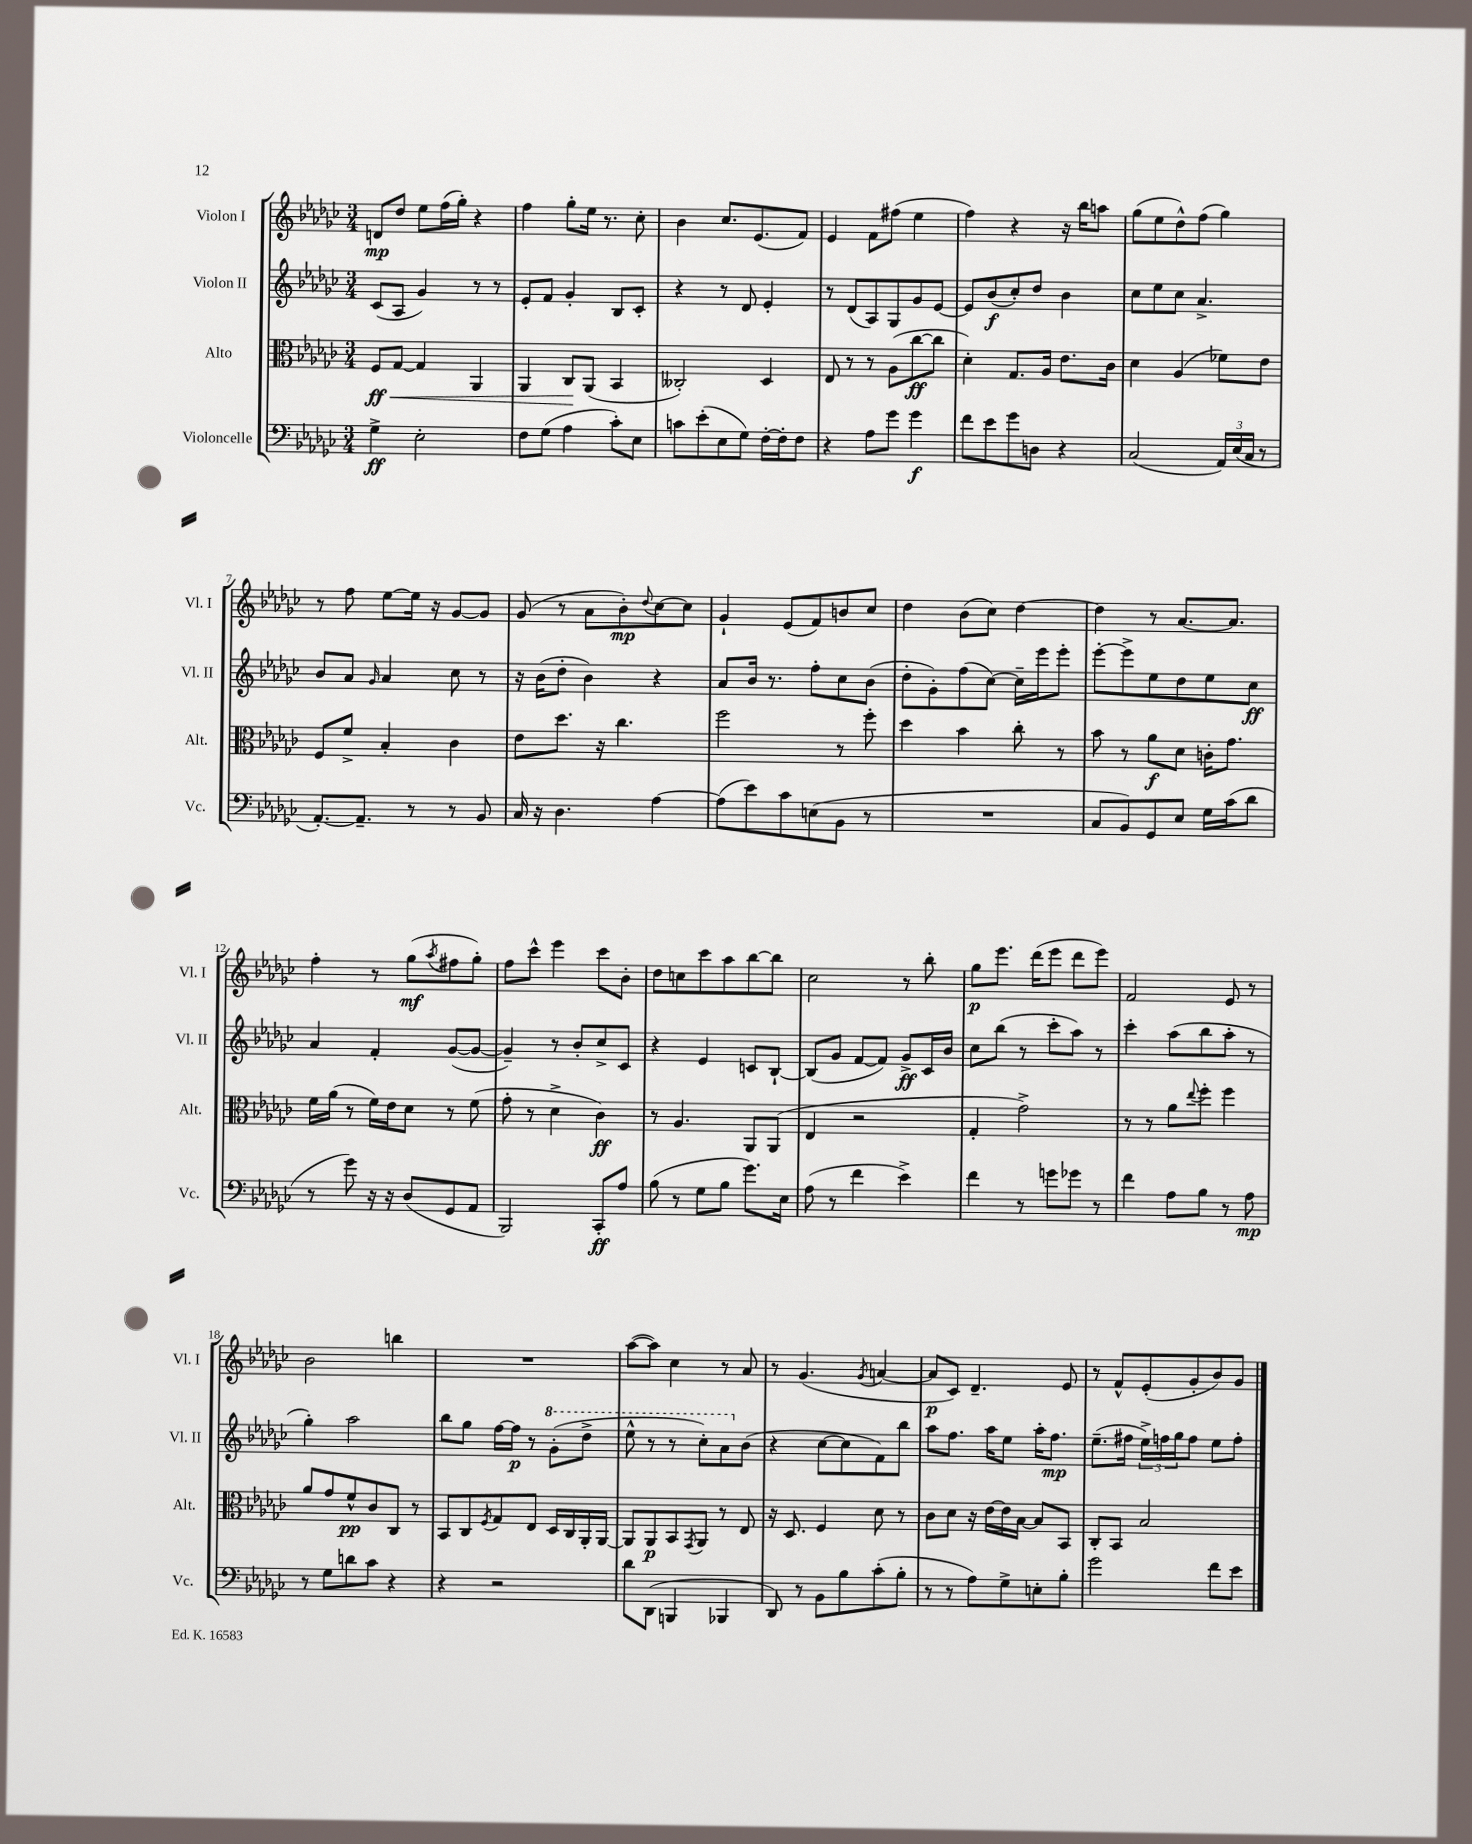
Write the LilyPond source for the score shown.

<<
\new StaffGroup <<
\new Staff = "s0" \with { instrumentName = "Violon I" shortInstrumentName = "Vl. I" } {
    \clef treble \key ges \major \numericTimeSignature \time 3/4
    d'8\mp des''8 ees''8 f''16( ges''16-.) r4 |
    f''4 ges''8-. ees''16 r8. ces''8-. |
    bes'4 ces''8. ees'8.( f'8) |
    ees'4 f'8 fis''8( ees''4 |
    f''4) r4 r16 bes''16 a''8 |
    ges''8( ees''8 des''8-^) f''8( ges''4) |
    r8 f''8 ees''8~ ees''16 r16 ges'8~ ges'8 |
    ges'8( r8 aes'8 bes'8-.\mp) \appoggiatura { des''8 } ces''8~ ces''8 |
    ges'4-! ees'8( f'8) b'8 ces''8 |
    des''4 bes'8( ces''8) des''4~ |
    des''4 r8 aes'8.~ aes'8. |
    f''4-. r8 ges''8\mf( \acciaccatura { aes''8 } fis''8 ges''8-.) |
    f''8 ces'''8-^ ees'''4 ces'''8 bes'8-. |
    des''8 c''8 ces'''8 aes''8 bes''8~ bes''8 |
    ces''2 r8 bes''8-. |
    ges''8\p ees'''8. des'''16( ees'''8 des'''8 ees'''8) |
    f'2 ees'8 r8 |
    bes'2 b''4 |
    R2. |
    aes''8~( aes''8) ces''4 r8 aes'8 |
    r8 ges'4.( \acciaccatura { ges'8 } a'4~ |
    a'8\p ces'8) des'4.-- ees'8 |
    r8 f'8-^ ees'8-.( ges'8-. bes'8) ges'8 \bar "|." |
}
\new Staff = "s1" \with { instrumentName = "Violon II" shortInstrumentName = "Vl. II" } {
    \clef treble \key ges \major \numericTimeSignature \time 3/4
    ces'8( aes8 ges'4) r8 r8 |
    ees'8-. f'8 ges'4-. bes8 ces'8-. |
    r4 r8 des'8 ees'4-. |
    r8 des'8( aes8) ges8 ges'8 ees'8~ |
    ees'8 bes'8\f( ces''8-.) des''8 bes'4 |
    ces''8 ees''8 ces''8 aes'4.-> |
    bes'8 aes'8 \grace { ges'16 } aes'4 ces''8 r8 |
    r16 bes'16( des''8-. bes'4) r4 |
    aes'8 bes'16 r8. f''8-. ces''8 bes'8( |
    des''8-. ges'8-.) f''8( ces''8~) ces''16-- ees'''16 ees'''8-. |
    ees'''8~-. ees'''8-> ees''8 des''8 ees''8 ces''8\ff |
    aes'4 f'4-. ges'8~( ges'8~ |
    ges'4--) r8 bes'8-. ces''8-> ces'8 |
    r4 ees'4 c'8 bes8~-! |
    bes8( ges'8 f'8~ f'8) ges'8->\ff ces'16 bes'16 |
    ces''8 bes''8( r8 ces'''8-. aes''8) r8 |
    ces'''4-. aes''8( bes''8 aes''8-. r8 |
    ges''4-.) aes''2 |
    bes''8 ges''8 f''16~ f''16\p r8 \ottava #1 ges''8-.( des'''8-> |
    ees'''8-^ r8 r8 ces'''8-.) aes''8 \ottava #0 bes'8( |
    r4 ces''8~ ces''8 f'8) bes''8 |
    aes''8 f''8. aes''16 ees''8 aes''16-. f''8.\mp |
    ees''8.--( fis''16 \tuplet 3/2 { ees''16->) f''16 ges''16 } f''8 ees''8 f''8-. \bar "|." |
}
\new Staff = "s2" \with { instrumentName = "Alto" shortInstrumentName = "Alt." } {
    \clef alto \key ges \major \numericTimeSignature \time 3/4
    f8\ff\< ges8~ ges4 aes,4 |
    aes,4 ces8\! aes,8( bes,4 |
    ceses2-.) des4 |
    ees8 r8 r8 aes8( ces''8~\ff ces''8 |
    des'4-.) ges8. aes16 ees'8. ces'16 |
    des'4 aes4( fes'8) ees'8 |
    f8 f'8-> bes4-. ces'4 |
    ees'8 des''8. r16 ces''4. |
    f''2 r8 f''8-. |
    des''4 bes'4 ces''8-. r8 |
    bes'8 r8 aes'8\f des'8 c'16-. ges'8. |
    f'16 aes'16( r8 f'16) ees'16 des'8 r8 f'8( |
    ges'8-. r8 des'4-> ces'4\ff) |
    r8 aes4. aes,8 aes,8( |
    ees4 r2 |
    ges4-. ges'2->) |
    r8 r8 aes'8 \appoggiatura { ees''8 } f''8-. f''4 |
    aes'8 ges'8 f'8-^\pp ces'8 ces8 r8 |
    bes,8 ces8 \acciaccatura { f8 } ges8 ees8 des16 ces16 aes,16-. aes,16~ |
    aes,8 aes,8\p bes,8 \acciaccatura { ges,8 } aes,8 r8 ees8 |
    r16 des8. f4 des'8 r8 |
    ces'8 des'8 r16 ees'16~ ees'16 bes16~ bes8 bes,8 |
    ces8-. bes,8 bes2 \bar "|." |
}
\new Staff = "s3" \with { instrumentName = "Violoncelle" shortInstrumentName = "Vc." } {
    \clef bass \key ges \major \numericTimeSignature \time 3/4
    ges4->\ff ees2-. |
    f8 ges8( aes4 ces'8-.) ees8 |
    c'8 ees'8-.( ees8 ges8) f16~-. f16-. f8 |
    r4 aes8 ges'8 ges'4\f |
    f'8 ees'8 ges'8 d8 r4 |
    ces2( \tuplet 3/2 { aes,16) ees16( ces16 } r8 |
    aes,8.~-.) aes,8.-- r8 r8 bes,8 |
    ces16 r16 des4. aes4~ |
    aes8( ees'8) ces'8 e8( bes,8 r8 |
    R2. |
    ces8 bes,8) ges,8 ees8 ges16 ces'16( des'8 |
    r8 ges'8) r16 r16 des8( ges,8 aes,8 |
    bes,,2) ces,8-.\ff aes8 |
    bes8( r8 ges8 bes8 ges'8.) ees16 |
    aes8( r8 f'4 ees'4->) |
    f'4 r8 g'8 ges'8 r8 |
    f'4 aes8 bes8 r8 aes8\mp |
    r8 ges8 d'8 ces'8 r4 |
    r4 r2 |
    des'8 des,8( b,,4 bes,,4 |
    des,8) r8 bes,8 bes8 ces'8-.( bes8-. |
    r8 r8 aes8) ges8-> e8-. bes8-. |
    ges'2 f'8 ees'8 \bar "|." |
}
>>
>>
